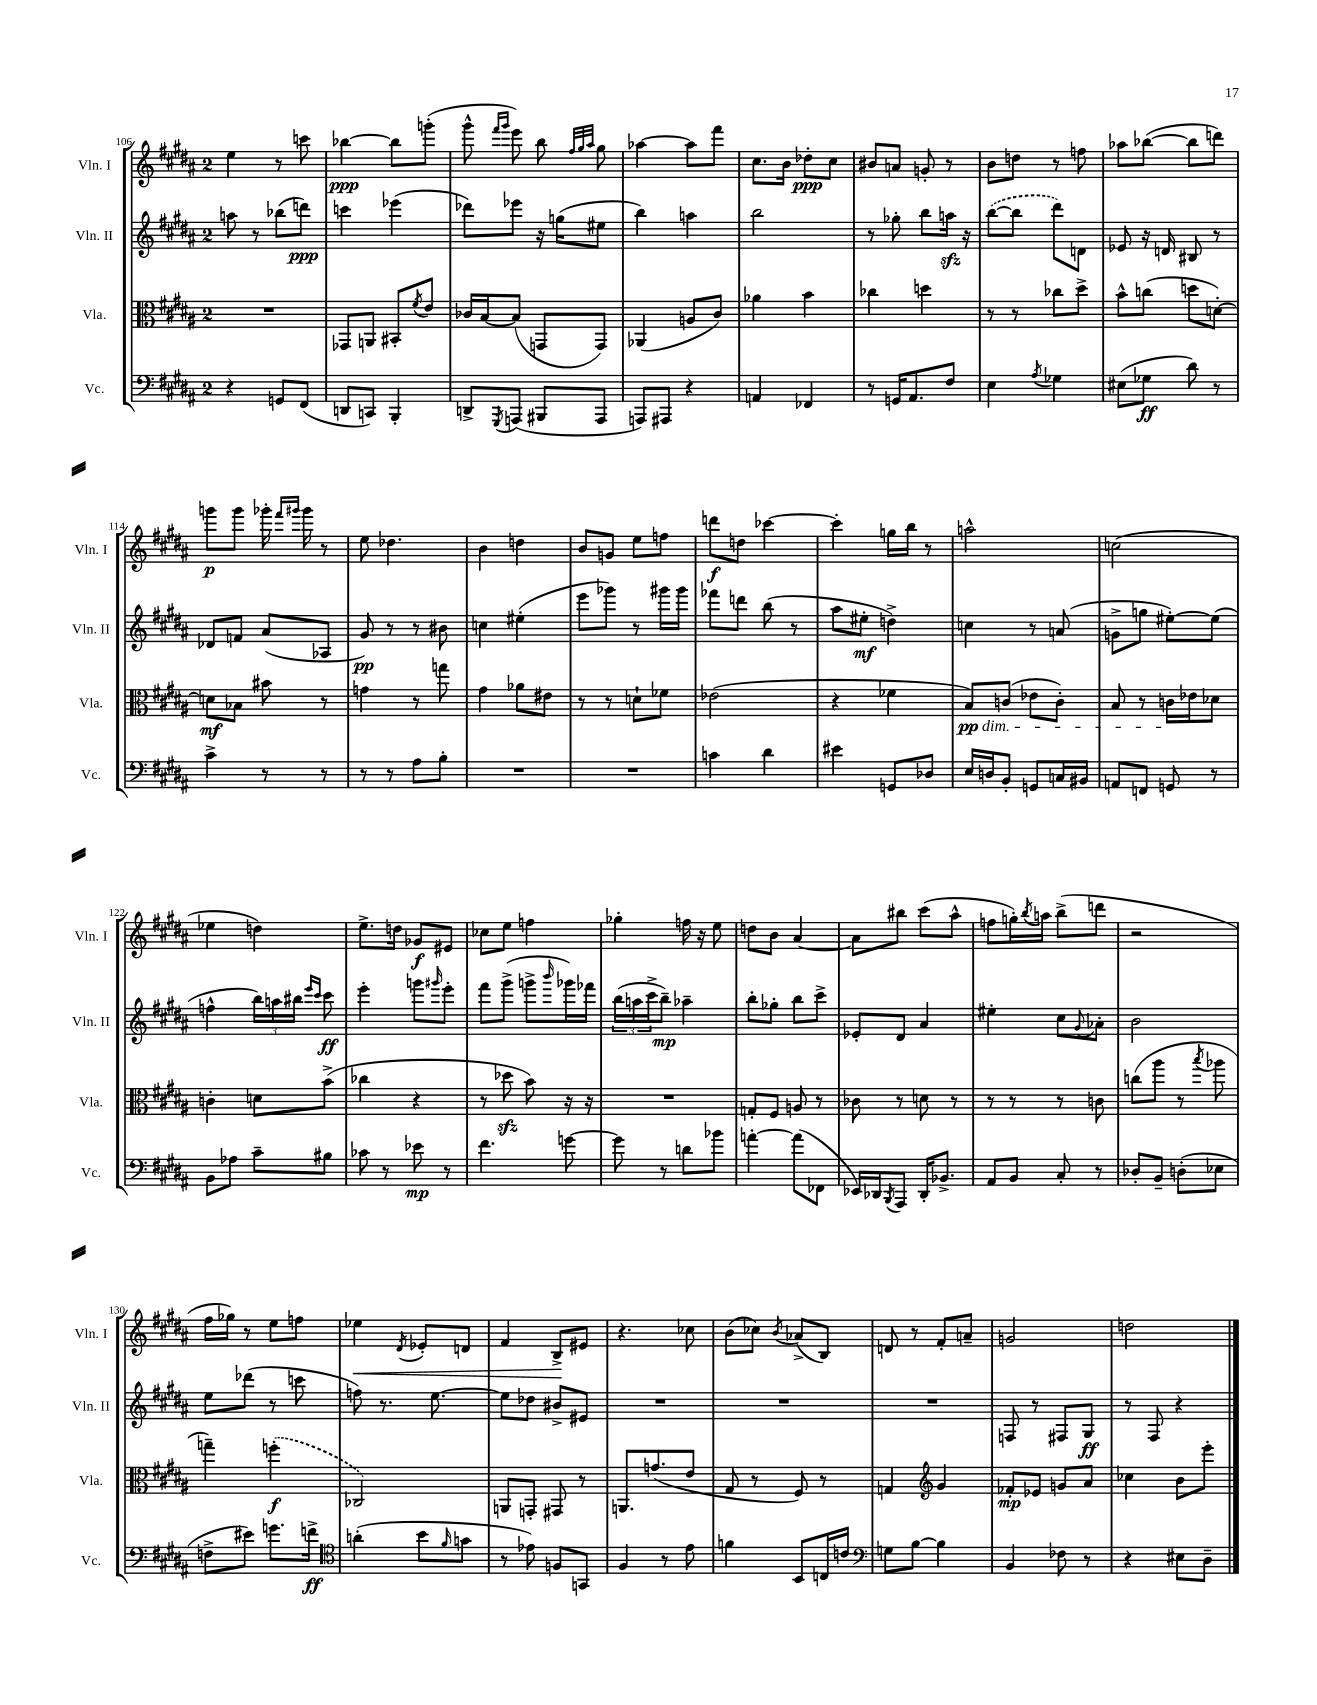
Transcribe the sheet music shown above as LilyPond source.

<<
\new StaffGroup <<
\new Staff = "s0" \with { instrumentName = "Vln. I" shortInstrumentName = "Vln. I" } {
    \clef treble \key b \major \once \override Staff.TimeSignature.style = #'single-digit \time 2/4
    e''4 r8 c'''8 |
    bes''4~\ppp bes''8 g'''8-.( |
    gis'''8-^ \grace { fis'''16 gis'''16 } e'''8) b''8 \grace { fis''32 gis''32 ais''32 } gis''8 |
    aes''4~ aes''8 fis'''8 |
    cis''8. b'16 des''8-.\ppp cis''8 |
    bis'8 a'8 g'8-. r8 |
    b'8 d''8 r8 f''8 |
    aes''8 bes''8~( bes''8 d'''8) |
    g'''8\p g'''8 ges'''16-. \grace { fis'''16 gis'''16 } gis'''16 r8 |
    e''8 des''4. |
    b'4 d''4 |
    b'8 g'8 e''8 f''8 |
    d'''8\f d''8 ces'''4~ |
    ces'''4-. g''16 b''16 r8 |
    a''2-^ |
    c''2( |
    ees''4 d''4) |
    e''8.-> d''16 ges'8\f eis'8 |
    ces''8 e''8 f''4 |
    ges''4-. f''16 r16 e''8 |
    d''8 b'8 ais'4~ |
    ais'8 bis''8 cis'''8( ais''8-^ |
    f''8 g''16-.) \acciaccatura { b''8 } a''16 b''8->( d'''8 |
    r2 |
    fis''16 ges''16) r8 e''8 f''8 |
    ees''4\< \acciaccatura { dis'8 } ees'8-. d'8 |
    fis'4 b8->\! eis'8 |
    r4. ces''8 |
    b'8( ces''8) \acciaccatura { b'8 } aes'8->( b8) |
    d'8 r8 fis'8-. a'8-- |
    g'2 |
    d''2 \bar "|." |
}
\new Staff = "s1" \with { instrumentName = "Vln. II" shortInstrumentName = "Vln. II" } {
    \clef treble \key b \major \once \override Staff.TimeSignature.style = #'single-digit \time 2/4
    a''8 r8 bes''8( d'''8\ppp) |
    c'''4 ees'''4( |
    des'''8) ees'''8 r16 g''16( eis''8 |
    b''4) a''4 |
    b''2 |
    r8 ges''8-. b''8 a''16\sfz r16 |
    \once \slurDashed b''8~( b''8 dis'''8) d'8 |
    ees'8 r16 d'16 bis8 r8 |
    des'8 f'8 ais'8( aes8 |
    gis'8\pp) r8 r8 bis'8 |
    c''4 eis''4-.( |
    e'''8 ges'''8) r8 gis'''16 gis'''16 |
    fes'''8 d'''8 b''8( r8 |
    ais''8 eis''8-.\mf d''4->) |
    c''4 r8 a'8( |
    g'8-> g''8 eis''8~-.) eis''8( |
    f''4-^ \tuplet 3/2 { b''16) a''16 bis''16 } \grace { e'''16 cis'''16 } cis'''8\ff |
    e'''4-. g'''8 \grace { gis'''16 } e'''8-. |
    fis'''8 gis'''8->( g'''8-> \grace { b'''16 } ges'''16) fes'''16 |
    \tuplet 3/2 { b''16( a''16 cis'''16-> } b''8--\mp) aes''4-- |
    b''8-. ges''8-. b''8 cis'''8-> |
    ees'8-. dis'8 ais'4 |
    eis''4-. cis''8 \appoggiatura { gis'8 } aes'8-. |
    b'2 |
    e''8 des'''8( r8 c'''8 |
    f''8) r8. e''8.~ |
    e''8 des''8 bis'8-> eis'8 |
    R2 |
    R2 |
    R2 |
    f8 r8 fis8 gis8\ff |
    r8 fis8 r4 \bar "|." |
}
\new Staff = "s2" \with { instrumentName = "Vla." shortInstrumentName = "Vla." } {
    \clef alto \key b \major \once \override Staff.TimeSignature.style = #'single-digit \time 2/4
    R2 |
    ges,8 a,8 bis,8-. \acciaccatura { fis'8 } e'8 |
    ces'16 b16~ b8( g,8 g,8) |
    aes,4( a8 cis'8) |
    aes'4 b'4 |
    ces''4 d''4 |
    r8 r8 ces''8 dis''8-> |
    b'8-^ c''8( d''8 d'8~-.) |
    d'8\mf bes8 bis'8 r8 |
    g'4 r8 g''8 |
    gis'4 aes'8 eis'8 |
    r8 r8 d'8-! fes'8 |
    ees'2( |
    r4 fes'4 |
    b8\pp\dim) c'8( ees'8 c'8-.) |
    b8 r8 c'16\! ees'16 des'8 |
    c'4-. d'8 b'8->( |
    ces''4 r4 |
    r8 des''8\sfz b'8) r16 r16 |
    R2 |
    g8-. fis8 a8 r8 |
    ces'8 r8 d'8 r8 |
    r8 r8 r8 c'8 |
    c''8( ais''8 r8 \acciaccatura { b''8 } aes''8 |
    g''4--) \once \slurDashed f''4-.\f( |
    ces2) |
    a,8 g,8-. gis,8 r8 |
    a,8. g'8.( e'8 |
    gis8 r8 fis8) r8 |
    g4 \clef treble gis'4 |
    fes'8-.\mp ees'8 g'8 ais'8 |
    ces''4 b'8 e'''8-. \bar "|." |
}
\new Staff = "s3" \with { instrumentName = "Vc." shortInstrumentName = "Vc." } {
    \clef bass \key b \major \once \override Staff.TimeSignature.style = #'single-digit \time 2/4
    r4 g,8 fis,8( |
    d,8 c,8) b,,4-. |
    d,8-> \acciaccatura { gis,,8 } a,,8( bis,,8 a,,8 |
    a,,8) ais,,8 r4 |
    a,4 fes,4 |
    r8 g,16 ais,8. fis8 |
    e4 \acciaccatura { ais8 } ges4 |
    eis8( ges8\ff dis'8) r8 |
    cis'4-> r8 r8 |
    r8 r8 ais8 b8-. |
    R2 |
    R2 |
    c'4 dis'4 |
    eis'4 g,8 des8 |
    e16 d16 b,8-. g,8 c16 bis,16 |
    a,8 f,8 g,8 r8 |
    b,8 aes8 cis'8-- bis8 |
    ces'8 r8 ees'8\mp r8 |
    fis'4. g'8~ |
    g'8 r8 d'8 bes'8 |
    a'4~-. a'8( fes,8 |
    ees,16) des,16 \acciaccatura { b,,8 } ais,,8 des,16-. bes,8.-> |
    ais,8 b,8 cis8-. r8 |
    des8-. b,8-- d8-.( ees8 |
    f8-> eis'8) g'8. f'16->\ff |
    \clef tenor a'4-.( b'8 \grace { fis'16 } g'8 |
    r8 ees'8) f8 g,8 |
    fis4 r8 e'8 |
    f'4 b,8 c16 c'16 |
    \clef bass g8 b8~ b4 |
    b,4 fes8 r8 |
    r4 eis8 dis8-- \bar "|." |
}
>>
>>
\layout { \context { \Score currentBarNumber = #106 } }
